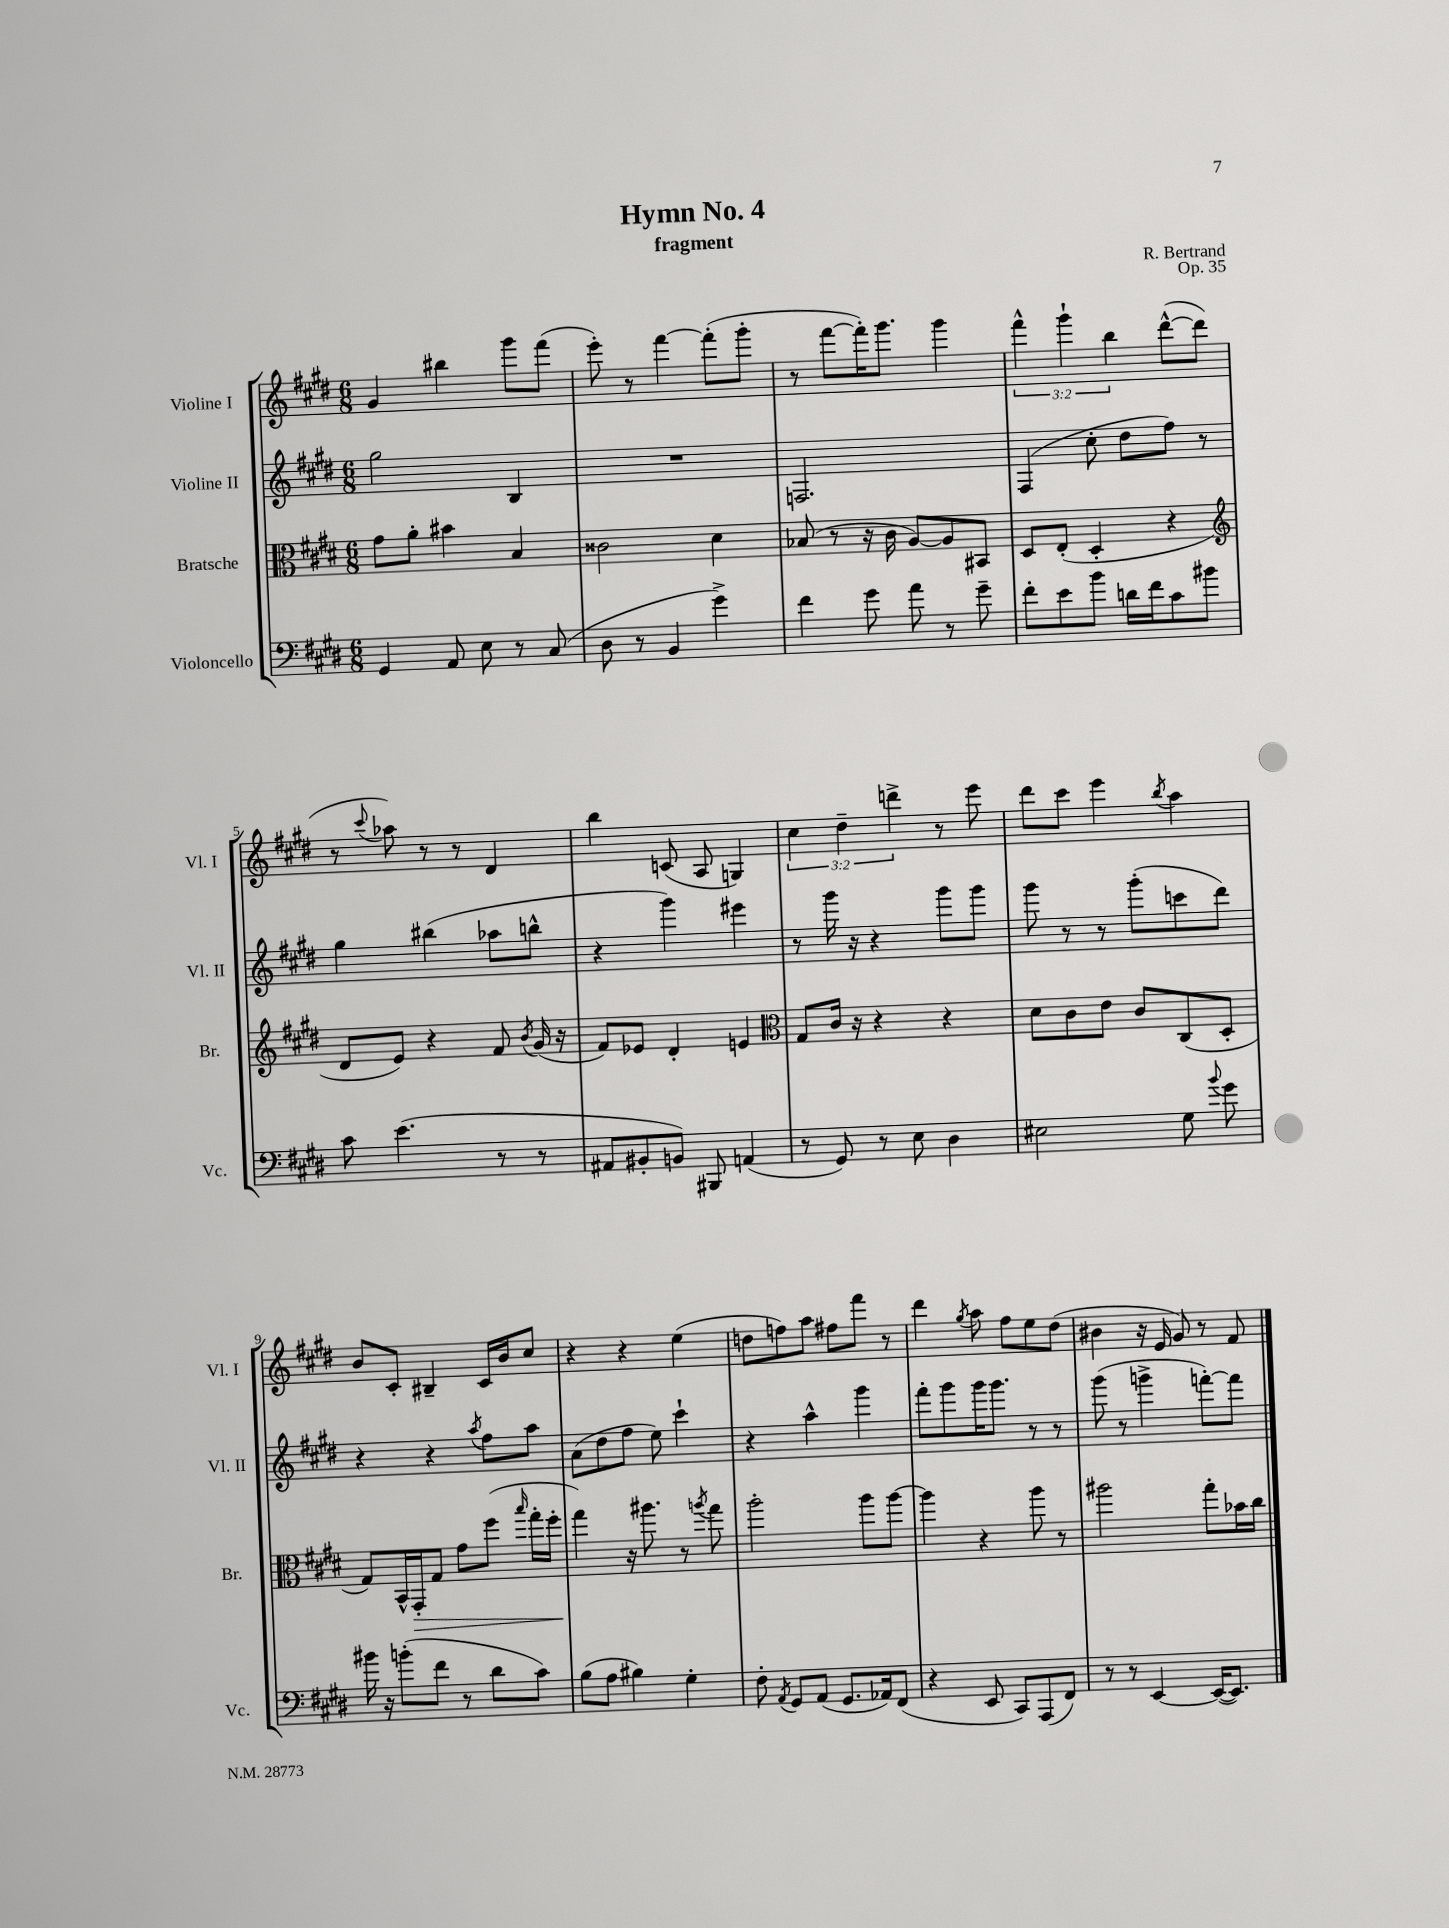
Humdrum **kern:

**kern	**kern	**kern	**kern
*staff4	*staff3	*staff2	*staff1
*clefF4	*clefC3	*clefG2	*clefG2
*k[f#c#g#d#]	*k[f#c#g#d#]	*k[f#c#g#d#]	*k[f#c#g#d#]
*M6/8	*M6/8	*M6/8	*M6/8
4GG#	8g#	2gg#	4g#
.	8a'	.	.
8AA	4b#	.	4bb#
8E	.	.	.
8r	4B	4B	8ggg#
(8C#	.	.	(8fff#
=	=	=	=
8D#	2c##	2.r	8eee')
8r	.	.	8r
4BB	.	.	[4fff#
4g#^)	4d#	.	(8fff#']
.	.	.	8ggg#'
=	=	=	=
4f#	(8B-	2.F	8r
.	8r	.	[8fff#
8g#	16r	.	16fff#'])
.	16c#	.	8.ggg#
8a	[8A)	.	.
8r	8A]	.	4ggg#
8g#~	8BB#	.	.
=	=	=	=
8f#'	8D#	(4F#	6fff#^^
8e	(8E'	.	.
.	.	.	6ggg#`
8b	4D#'	8cc#'	.
.	.	.	6bb
16d	.	8dd#	.
16f#	.	.	.
8c#	4r	8ff#)	([8ddd#^^
8b#	.	8r	8ddd#]
=	=	=	=
*	*clefG2	*	*
8c#	8d#	4gg#	8r
.	.	.	8qqccc#
(4.e	8e)	.	8aa-)
.	4r	(4bb#	8r
.	.	.	8r
8r	8f#	8aa-	4d#
.	8qb	.	.
8r	(16g#	8bb^^	.
.	16r	.	.
=	=	=	=
8AA#	8f#)	4r	4bb
8BB#'	8e-	.	.
8BB)	4d#'	4ggg#)	(8c
8BBB#	.	.	8A
(4AA	4e	4eee#	4G)
=	=	=	=
*	*clefC3	*	*
8r	8G#	8r	6cc#
8GG#)	16c#	16ggg#	.
.	.	.	6dd#~
.	16r	16r	.
8r	4r	4r	.
.	.	.	6ddd^
8E	.	.	.
4D#	4r	8ggg#	8r
.	.	8ggg#	8eee
=	=	=	=
2E#	8d#	8ggg#	8ddd#
.	8c#	8r	8ccc#
.	8e	8r	4eee
.	8c#	(8ggg#'	.
.	.	.	8qbb
8G#	(8C#	8ccc	4aa
8qqb	.	.	.
8g#	8D#'	8ddd#)	.
=	=	=	=
16b#	8G#)	4r	8b
16r	.	.	.
(8b'	16BB^^	.	8c#'
.	16GG#'	.	.
8f#	8G#	4r	4B#~
8r	8g#	.	.
.	.	8qaa	.
8d#	(8ff#	8ff#	16c#
.	.	.	16b
.	16qqbb	.	.
8c#)	16gg#'	8aa	8cc#
.	16ff#'	.	.
=	=	=	=
(8B	4gg#)	(8a	4r
8A	.	8dd#	.
4B#)	16r	8ff#	4r
.	8.aa#	.	.
.	.	8ee)	.
4G#'	8r	4ccc#`	(4ee
.	8qaa	.	.
.	8gg#	.	.
=	=	=	=
8F#'	2aa'	4r	8dd
8qAA	.	.	.
8GG#	.	.	8ff)
(8AA	.	4aa^^	8aa
8.GG#	.	.	8ff#
.	8aa	4ggg#	8fff#
16AA-)	.	.	.
(8FF#	[8aa	.	8r
=	=	=	=
4r	4aa]	8fff#'	4ddd#
.	.	8ggg#	.
.	.	.	8qgg#
8EE	4r	16ggg#	8aa
.	.	8.ggg#	.
8CC#)	.	.	8ff#
(8AAA	8aa	8r	8ee
8FF#)	8r	8r	(8dd#
=	=	=	=
8r	2aa#	(8ggg#	4b#
8r	.	8r	.
[4EE	.	4ggg^	16r
.	.	.	16e
.	.	.	8g#)
(16EE_	8gg#'	[8fff')	8r
8.EE])	.	.	.
.	16b-	8fff]	8f#
.	16cc#	.	.
==	==	==	==
*-	*-	*-	*-
